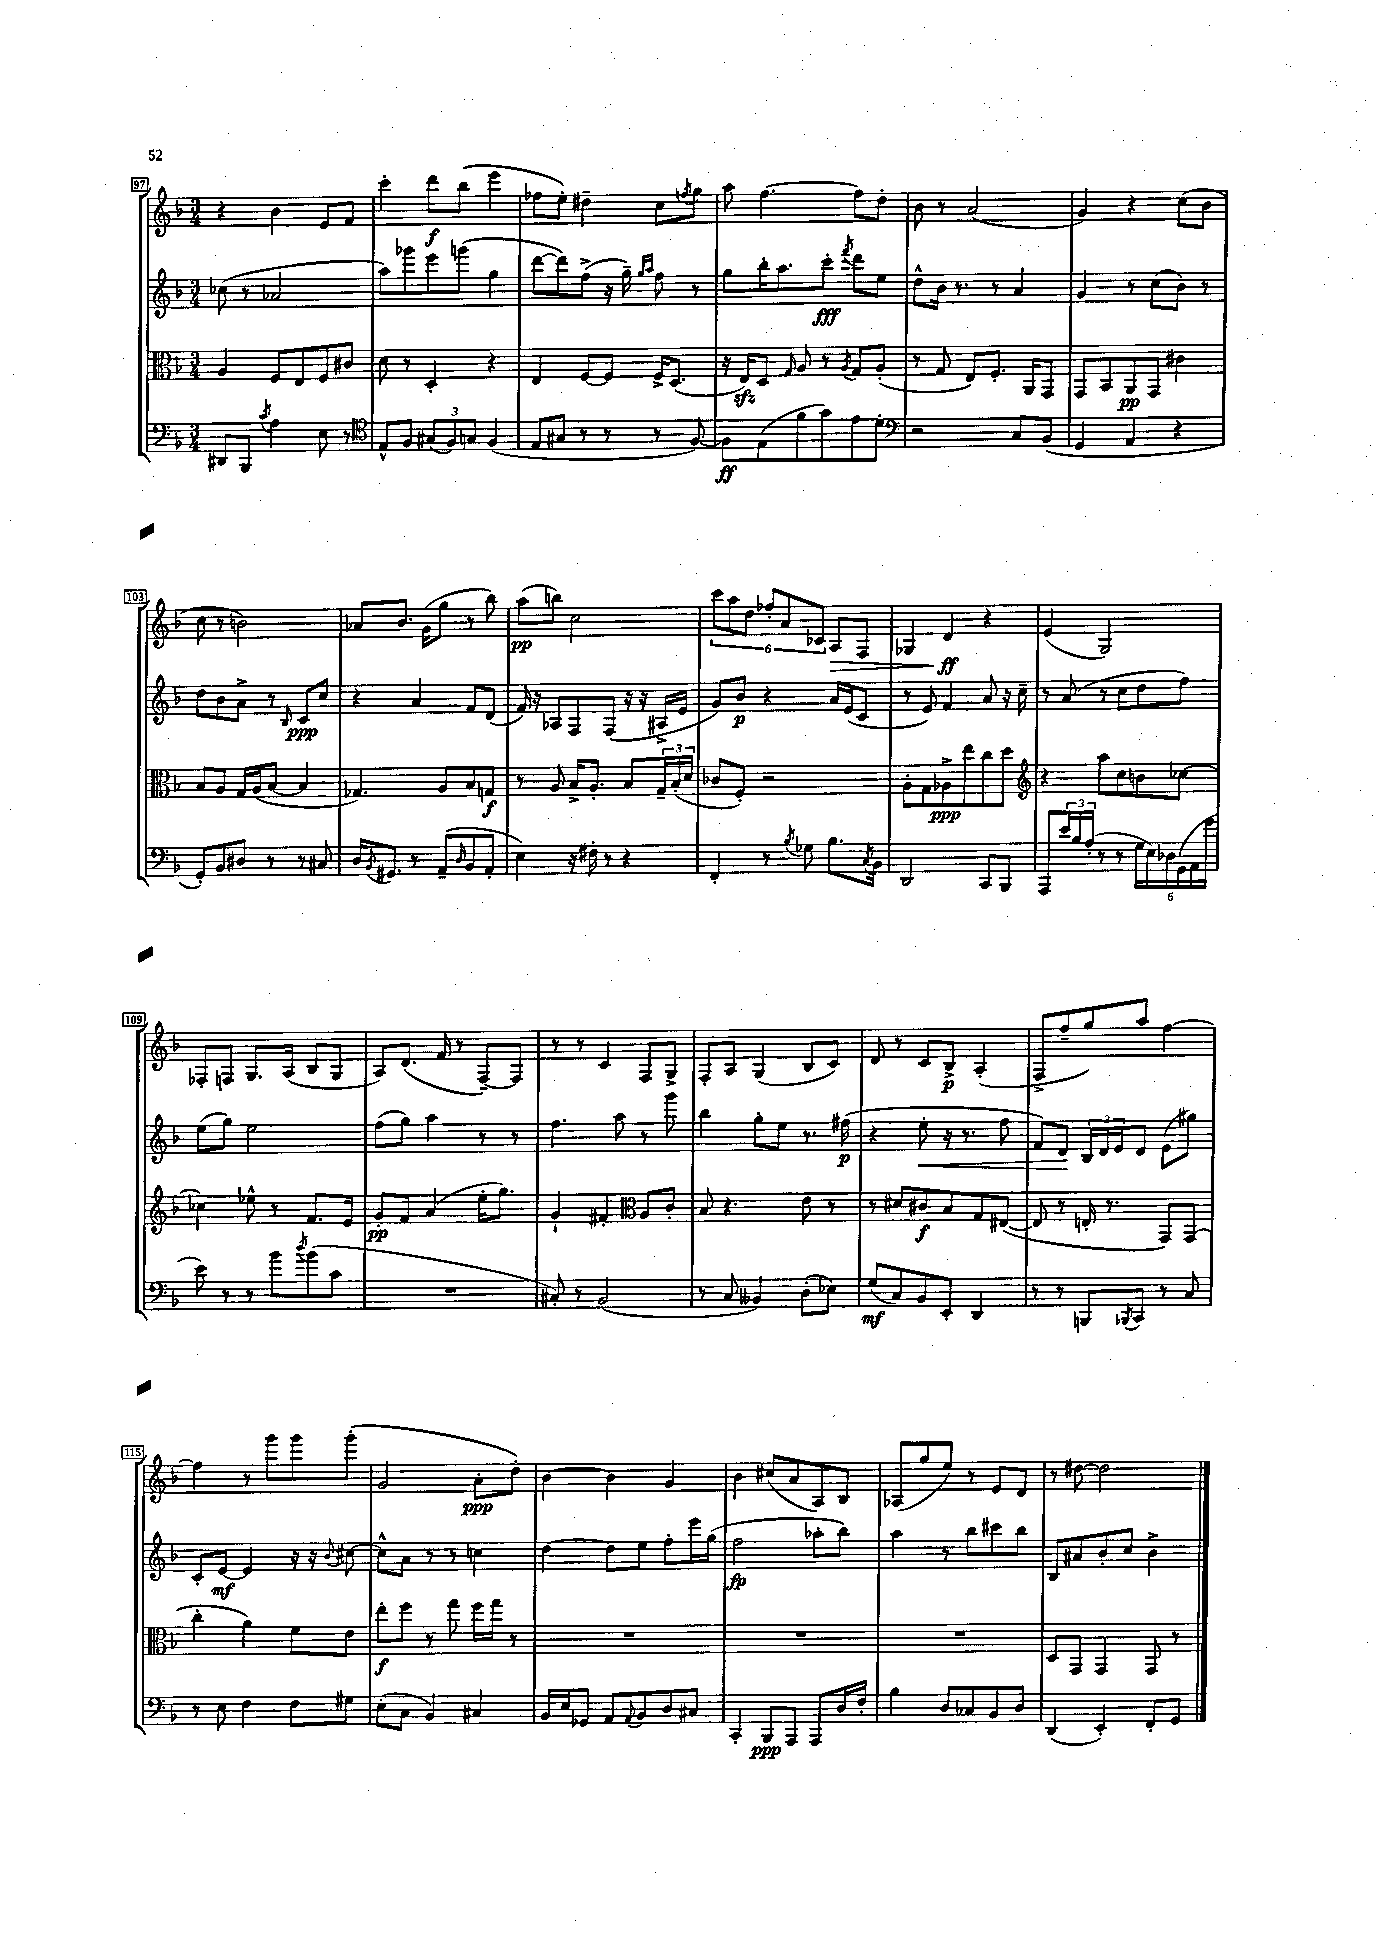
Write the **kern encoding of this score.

**kern	**kern	**kern	**kern
*staff4	*staff3	*staff2	*staff1
*clefF4	*clefC3	*clefG2	*clefG2
*k[b-]	*k[b-]	*k[b-]	*k[b-]
*M3/4	*M3/4	*M3/4	*M3/4
8DD#/L	4A/	(8cc-\	4r
8BBB-/J	.	8r	.
8qc/	.	.	.
4A\	8F/L	2a-/	4b-\
.	8E/	.	.
8E\	8F/	.	8e/L
8r	8c#/J	.	8f/J
=	=	=	=
*clefC4	*	*	*
8E^^/L	8d\	8aa\L)	4ccc'\
8F/J	8r	8ggg-\	.
(12G#/L	4D'/	8eee\	8ddd\L
12F/)	.	.	.
.	.	(8ggg\J	(8bb-\J
12G/J	.	.	.
(4F/	4r	4gg\	4eee\
=	=	=	=
8E/L	4E/	[8ddd\L	8ff-\L
8G#/J	.	8ddd\])	8ee'\J)
8r	[8F/L	(8ff^\J	4dd#~\
8r	8F/]J	16r	.
.	.	16gg~\)	.
.	.	16qqgg/LL	.
.	.	16qqaa/JJ	.
8r	16F^/LK	8ff\	8cc\L
.	(8.D/J	.	.
.	.	.	8qff/
[8F/)	.	8r	8gg\J
=	=	=	=
8F\]L	16r	8gg\L	8aa\
.	16E/LK)	.	.
(8E\	8D/J	16bb-'\K	[4.ff\
.	.	8.aa\	.
.	16qqG/	.	.
8f\	8A/	.	.
8g\)	8r	8ccc'\J	.
.	8qA/	8qfff/	.
8e\	8G/L	8ddd\L	8ff\]L
8d'\J	(8A'/J	8ee\J	8dd'\J
=	=	=	=
*clefF4	*	*	*
2r	8r	8dd^^\L	8b-\
.	8G/	16b-\Jk	8r
.	.	8.r	.
.	8E/L)	.	(2a/
.	8.F'/J	8r	.
8C/L	.	4a/	.
.	16AA/LK	.	.
(8BB-/J	8GG/J	.	.
=	=	=	=
4GG/	8GG/L	4g/	4g/)
.	8BB-/	.	.
4AA/	8AA/	8r	4r
.	8GG/J	(8cc\L	.
4r	4c#\	8b-\J)	(8cc\L
.	.	8r	8b-\J
=	=	=	=
8GG'/L)	8B-/L	8dd\L	8cc\
8BB-/	8A/J	8b-\	8r
8D#/J	16G/LL	8a^\J	2b\)
.	(16A/J	.	.
8r	[8B-/J	8r	.
.	.	16qqB-/	.
8r	4B-/]	8c/L	.
8C#/	.	8cc/J	.
=	=	=	=
16D/LK	4.G-/)	4r	8a-/L
8qBB-/	.	.	.
8.GG#/J	.	.	.
.	.	.	8.b-/J
8r	.	4a/	.
.	.	.	(16g\LK
(8AA~/L	8A/L	.	8gg\J
16qqD/	.	.	.
8BB-/	8B-/	8f/L	8r
8AA'/J	8G/J	(8d/J	8bb-\)
=	=	=	=
4E\)	8r	16f/)	(8aa\L
.	.	16r	.
.	8A/	8A-/L	8bb\J)
16r	16B-^/LK	8F/	2cc\
16F#'\	8.A'/J	.	.
8r	.	(8F/J	.
4r	8B-/L	16r	.
.	.	16r	.
.	24G~/L	16A#^/LL	.
.	(24B-'/	.	.
.	.	16e/JJ	.
.	24d/JJ	.	.
=	=	=	=
4FF'/	8c-/L	8g/L)	12ccc\L
.	.	.	12aa\
.	8F'/J)	8b-/J	.
.	.	.	12dd\J
8r	2r	4r	12ff-'/L
.	.	.	12a/
8qB-/	.	.	.
8G-\	.	.	.
.	.	.	12c-/J
8.B-\L	.	16a/LL	8A/L
.	.	(16e/J	.
.	.	8c/J	8F/J
8qC/	.	.	.
16BB-\Jk	.	.	.
=	=	=	=
2DD/	8A'\L	8r	4G-/
.	8G\	8e/)	.
.	8A-^\	4f/	4d/
.	8ee\	.	.
8CC/L	8cc\	8a/	4r
8BBB-/J	8dd\J	16r	.
.	.	16cc~\	.
=	=	=	=
*	*clefG2	*	*
8AAA/L	4r	8r	(4e/
24e/L	.	(8a/	.
24B-/	.	.	.
(24A'/JJ	.	.	.
8r	8aa\L	8r	2G/)
8r	8cc\	8cc\L	.
24G\LL	8b\	8dd\	.
24E\)	.	.	.
24D-\	.	.	.
(24GG\	[8cc-\J	8ff\J)	.
24AA\	.	.	.
24g\JJ	.	.	.
=	=	=	=
8e\)	4cc-\]	(8ee\L	8F-'/L
8r	.	8gg\J)	8F/J
8r	8ee-^^\	2ee\	8.G/L
8b-\L	8r	.	.
.	.	.	(16A/Jk
8qdd/	.	.	.
(8b-\	8.f/L	.	8B-/L
8c\J	.	.	8G/J
.	16e/Jk	.	.
=	=	=	=
2.r	8g'/L	(8ff\L	8A/L)
.	8f/J	8gg\J)	(8.d/J
.	(4a/	4aa\	.
.	.	.	16f/
.	.	.	8r
.	16ee'\LK	8r	[8F~/L)
.	8.gg\J)	.	.
.	.	8r	8F/]J
=	=	=	=
8C#'/)	4g`/	4.ff\	8r
8r	.	.	8r
(2BB-/	4f#'/	.	4c/
.	.	8aa\	.
*	*clefC3	*	*
.	8A/L	8r	8F/L
.	8c'/J	8ggg\	8G^/J
=	=	=	=
8r	8B-/	4bb-\	8F'/L
8C/	4.r	.	8A/J
4BB--/)	.	8gg'\L	(4G/
.	.	8ee\J	.
(8D'\L	8e\	8.r	8B-/L
8E-\J)	8r	.	8c/J)
.	.	(16ff#\	.
=	=	=	=
(8G/L	8r	4r	8d/
8C/)	8d#/L	.	8r
8BB-/	8c#/	8ee'\	8c/L
8EE'/J	8B-/	16r	8B-^/J
.	.	8.r	.
4DD/	8G/	.	(4A'/
.	([8E#/J	8ff\	.
=	=	=	=
8r	8E#/]	8f/L)	8F^/L
8r	8r	8d/J	8ff~/
8BBB/L	16E'/	24B-/LL	8gg/)
.	.	24d/	.
.	8.r	.	.
.	.	24e/J	.
8qBBB-/	.	.	.
8CC/J	.	8d/J	8aa/J
8r	8GG/L)	(8e\L	[4ff\
8C/	(8GG/J	8gg#\J)	.
=	=	=	=
8r	4cc'\	8c'/L	4ff\]
8E\	.	[8e/J	.
4F\	4a\)	4e/]	8r
.	.	.	8ggg\L
8F\L	8f\L	16r	8ggg\
.	.	16r	.
.	.	8qqb-/	.
8G#\J	8e\J	[8cc#\	(8ggg'\J
=	=	=	=
(8E'\L	8ee'\L	8cc#^^\]L	2g/
8C\J	8ff\J	8a\J	.
4BB-/)	8r	8r	.
.	8gg\	8r	.
4C#/	16ff\LL	4cc\	8a'\L
.	16gg\JJ	.	.
.	8r	.	8dd'\J)
=	=	=	=
16BB-/LL	2.r	[4dd\	[4b-\
16E/J	.	.	.
8GG-/J	.	.	.
8AA/L	.	8dd\]L	4b-\]
8qqAA/	.	.	.
8BB-/	.	8ee\J	.
8D/	.	8ff'\L	4g/
8C#/J	.	16eee\L	.
.	.	(16gg\JJ	.
=	=	=	=
4CC'/	2.r	2ff\	4b-\
8BBB-/L	.	.	(8cc#/L
8AAA/J	.	.	8a/
8AAA/L	.	8aa-'\L	8A/)
16D/L	.	8bb-\J)	8B-/J
16F'/JJ	.	.	.
=	=	=	=
4B-\	2.r	4aa\	(8A-/L
.	.	.	8gg/
8D/L	.	8r	8ee/J)
8C-/	.	8bb-\L	8r
8BB-/	.	8ccc#\	8e/L
8D/J	.	8bb-\J	8d/J
=	=	=	=
(4DD/	8D/L	8B-/L	8r
.	8GG/J	8a#/	[8dd#\
4EE'/)	4GG/	8b-'/	2dd#\]
.	.	8cc/J	.
8FF'/L	8GG/	4b-^\	.
8GG/J	8r	.	.
==	==	==	==
*-	*-	*-	*-
